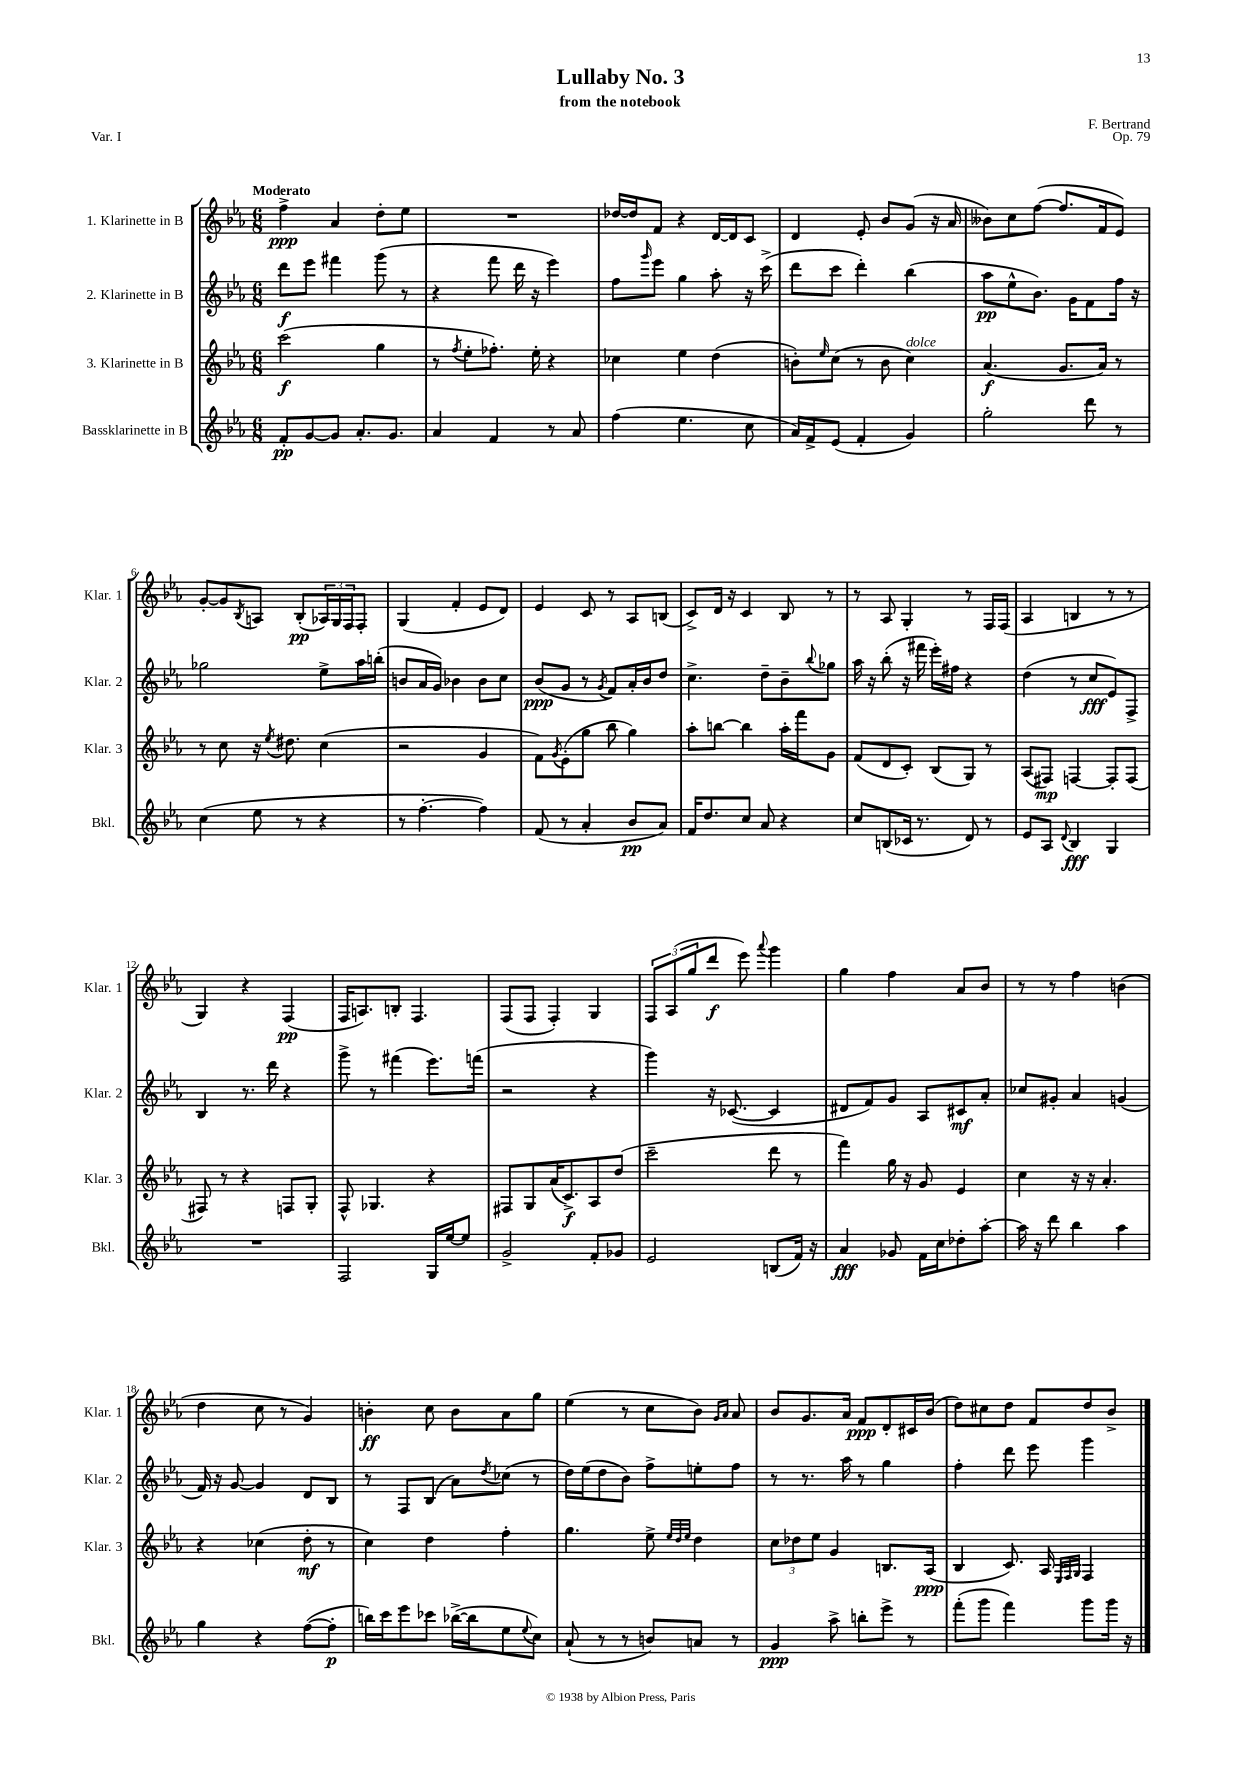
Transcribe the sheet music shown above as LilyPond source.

\header { title = "Lullaby No. 3" composer = "F. Bertrand" subtitle = "from the notebook" opus = "Op. 79" piece = "Var. I" }
<<
\new StaffGroup <<
\new Staff = "s0" \with { instrumentName = "1. Klarinette in B" shortInstrumentName = "Klar. 1" } {
    \clef treble \key ees \major \numericTimeSignature \time 6/8 \tempo "Moderato"
    f''4->\ppp aes'4 d''8-. ees''8 |
    R2. |
    des''16~ des''16 f'8 r4 d'16~ d'16 c'8 |
    d'4 ees'8-. bes'8 g'8( r16 aes'16 |
    beses'8) c''8 f''8~( f''8. f'16 ees'8) |
    g'8~-. g'8 \acciaccatura { bes8 } a8 bes8-.\pp( \tuplet 3/2 { aes16) g16 f16 } f8-. |
    g4( f'4-. ees'8 d'8) |
    ees'4 c'8 r8 aes8 b8( |
    c'8->) d'16 r16 c'4 bes8 r8 |
    r8 aes8 g4-. r8 f16 f16( |
    aes4 b4 r8 r8 |
    g4) r4 f4\pp( |
    f16 a8.) b8-. f4. |
    f8( f8 f4-.) g4 |
    \tuplet 3/2 { f8 aes8( g''8 } d'''8\f ees'''8) \appoggiatura { aes'''8 } g'''4 |
    g''4 f''4 aes'8 bes'8 |
    r8 r8 f''4 b'4( |
    d''4 c''8 r8 g'4) |
    b'4-.\ff c''8 b'8 aes'8 g''8 |
    ees''4( r8 c''8 bes'8) \grace { g'16 aes'16 } aes'8 |
    bes'8 g'8. aes'16 f'8\ppp d'8-. cis'16 bes'16( |
    d''8) cis''8 d''8 f'8 d''8 bes'8-> \bar "|." |
}
\new Staff = "s1" \with { instrumentName = "2. Klarinette in B" shortInstrumentName = "Klar. 2" } {
    \clef treble \key ees \major \numericTimeSignature \time 6/8
    d'''8\f ees'''8 fis'''4 g'''8( r8 |
    r4 f'''8 d'''16 r16 ees'''4) |
    f''8 \grace { g'''16 } ees'''8 g''4 aes''8-. r16 c'''16->( |
    d'''8 c'''8 d'''4-.) bes''4( |
    aes''8\pp ees''8-^ bes'8.) g'16 f'8 f''16 r16 |
    ges''2 ees''8-> aes''16 b''16-.( |
    b'8 aes'16 g'16) bes'4 bes'8 c''8 |
    bes'8\ppp( g'8 r8 \acciaccatura { g'8 } f'8) aes'16-. bes'16 d''8 |
    c''4.-> d''8-- bes'8-- \appoggiatura { bes''8 } ges''8 |
    aes''16 r16 bes''8-.( r16 fis'''16 ees'''16-.) fis''16 r4 |
    d''4( r8 c''8\fff ees'8) f8-> |
    bes4 r8. d'''16 r4 |
    g'''8-> r8 fis'''4( ees'''8.) f'''16( |
    r2 r4 |
    g'''4) r16 ces'8.~( ces'4 |
    dis'8 f'8) g'8 aes8 cis'8\mf aes'8-. |
    ces''8 gis'8-. aes'4 g'4( |
    f'16) r16 g'8~ g'4 d'8 bes8 |
    r8 f8 bes8( aes'8) \acciaccatura { d''8 } ces''8( r8 |
    d''16) ees''16( d''8 bes'8) f''8-> e''8-. f''8 |
    r8 r8. aes''16 r8 g''4 |
    f''4-. d'''8 ees'''8 g'''4 \bar "|." |
}
\new Staff = "s2" \with { instrumentName = "3. Klarinette in B" shortInstrumentName = "Klar. 3" } {
    \clef treble \key ees \major \numericTimeSignature \time 6/8
    c'''2\f( g''4 |
    r8 \acciaccatura { f''8 } ees''8-. fes''8.-.) ees''16-. r4 |
    ces''4 ees''4 d''4( |
    b'8-.) \grace { ees''16 } c''8( r8 b'8 c''4^\markup { \italic "dolce" }) |
    aes'4.\f( g'8. aes'16) r8 |
    r8 c''8 r16 \acciaccatura { ees''8 } dis''8. c''4( |
    r2 g'4 |
    f'8) \acciaccatura { g'8 } ees'8-.( g''8 bes''8 g''4) |
    aes''8-. b''8~ b''4 aes''16-. f'''16 g'8 |
    f'8( d'8 c'8-.) bes8( g8) r8 |
    aes8( fis8\mp) f4~ f8-. f8( |
    fis8) r8 r4 f8 g8-. |
    f8-^ ges4. r4 |
    fis8 g8 aes'16( c'8.->\f) aes8 d''8( |
    c'''2-- d'''8 r8 |
    f'''4) g''16 r16 g'8 ees'4 |
    c''4 r16 r16 aes'4.-. |
    r4 ces''4( d''8-.\mf r8 |
    c''4) d''4 f''4-. |
    g''4. ees''8-> \grace { ees''32 d''32 ees''32 } d''4 |
    \tuplet 3/2 { c''8 des''8 ees''8 } g'4 b8. aes16\ppp( |
    bes4 c'8.) aes16 \grace { ees32 f32 g32 } f4 \bar "|." |
}
\new Staff = "s3" \with { instrumentName = "Bassklarinette in B" shortInstrumentName = "Bkl." } {
    \clef treble \key ees \major \numericTimeSignature \time 6/8
    f'8-.\pp g'8~ g'8 aes'8.-. g'8. |
    aes'4 f'4 r8 aes'8 |
    f''4( ees''4. c''8 |
    aes'16) f'16-> ees'8( f'4-. g'4) |
    g''2-. d'''8 r8 |
    c''4( ees''8 r8 r4 |
    r8 f''4.~-. f''4) |
    f'8( r8 aes'4-. bes'8\pp aes'8) |
    f'16 d''8. c''8 aes'8 r4 |
    c''8 b8( ces'16 r8. d'8) r8 |
    ees'8 aes8 \appoggiatura { d'8 } bes4\fff g4 |
    R2. |
    f2 g16 ees''16~ ees''8 |
    g'2-> f'8-. ges'8 |
    ees'2 b8( f'16) r16 |
    aes'4\fff ges'8 f'16 c''16 des''8-. aes''8~-. |
    aes''16 r16 d'''8 bes''4 aes''4 |
    g''4 r4 f''8~( f''8-.\p |
    b''16) c'''16 ees'''8 ces'''8 bes''16~->( bes''16 ees''8 \appoggiatura { ees''8 } c''8) |
    aes'8-!( r8 r8 b'8) a'8 r8 |
    g'4\ppp aes''8-> b''8-. ees'''8-> r8 |
    f'''8-.( g'''8 f'''4) g'''8 g'''16 r16 \bar "|." |
}
>>
>>
